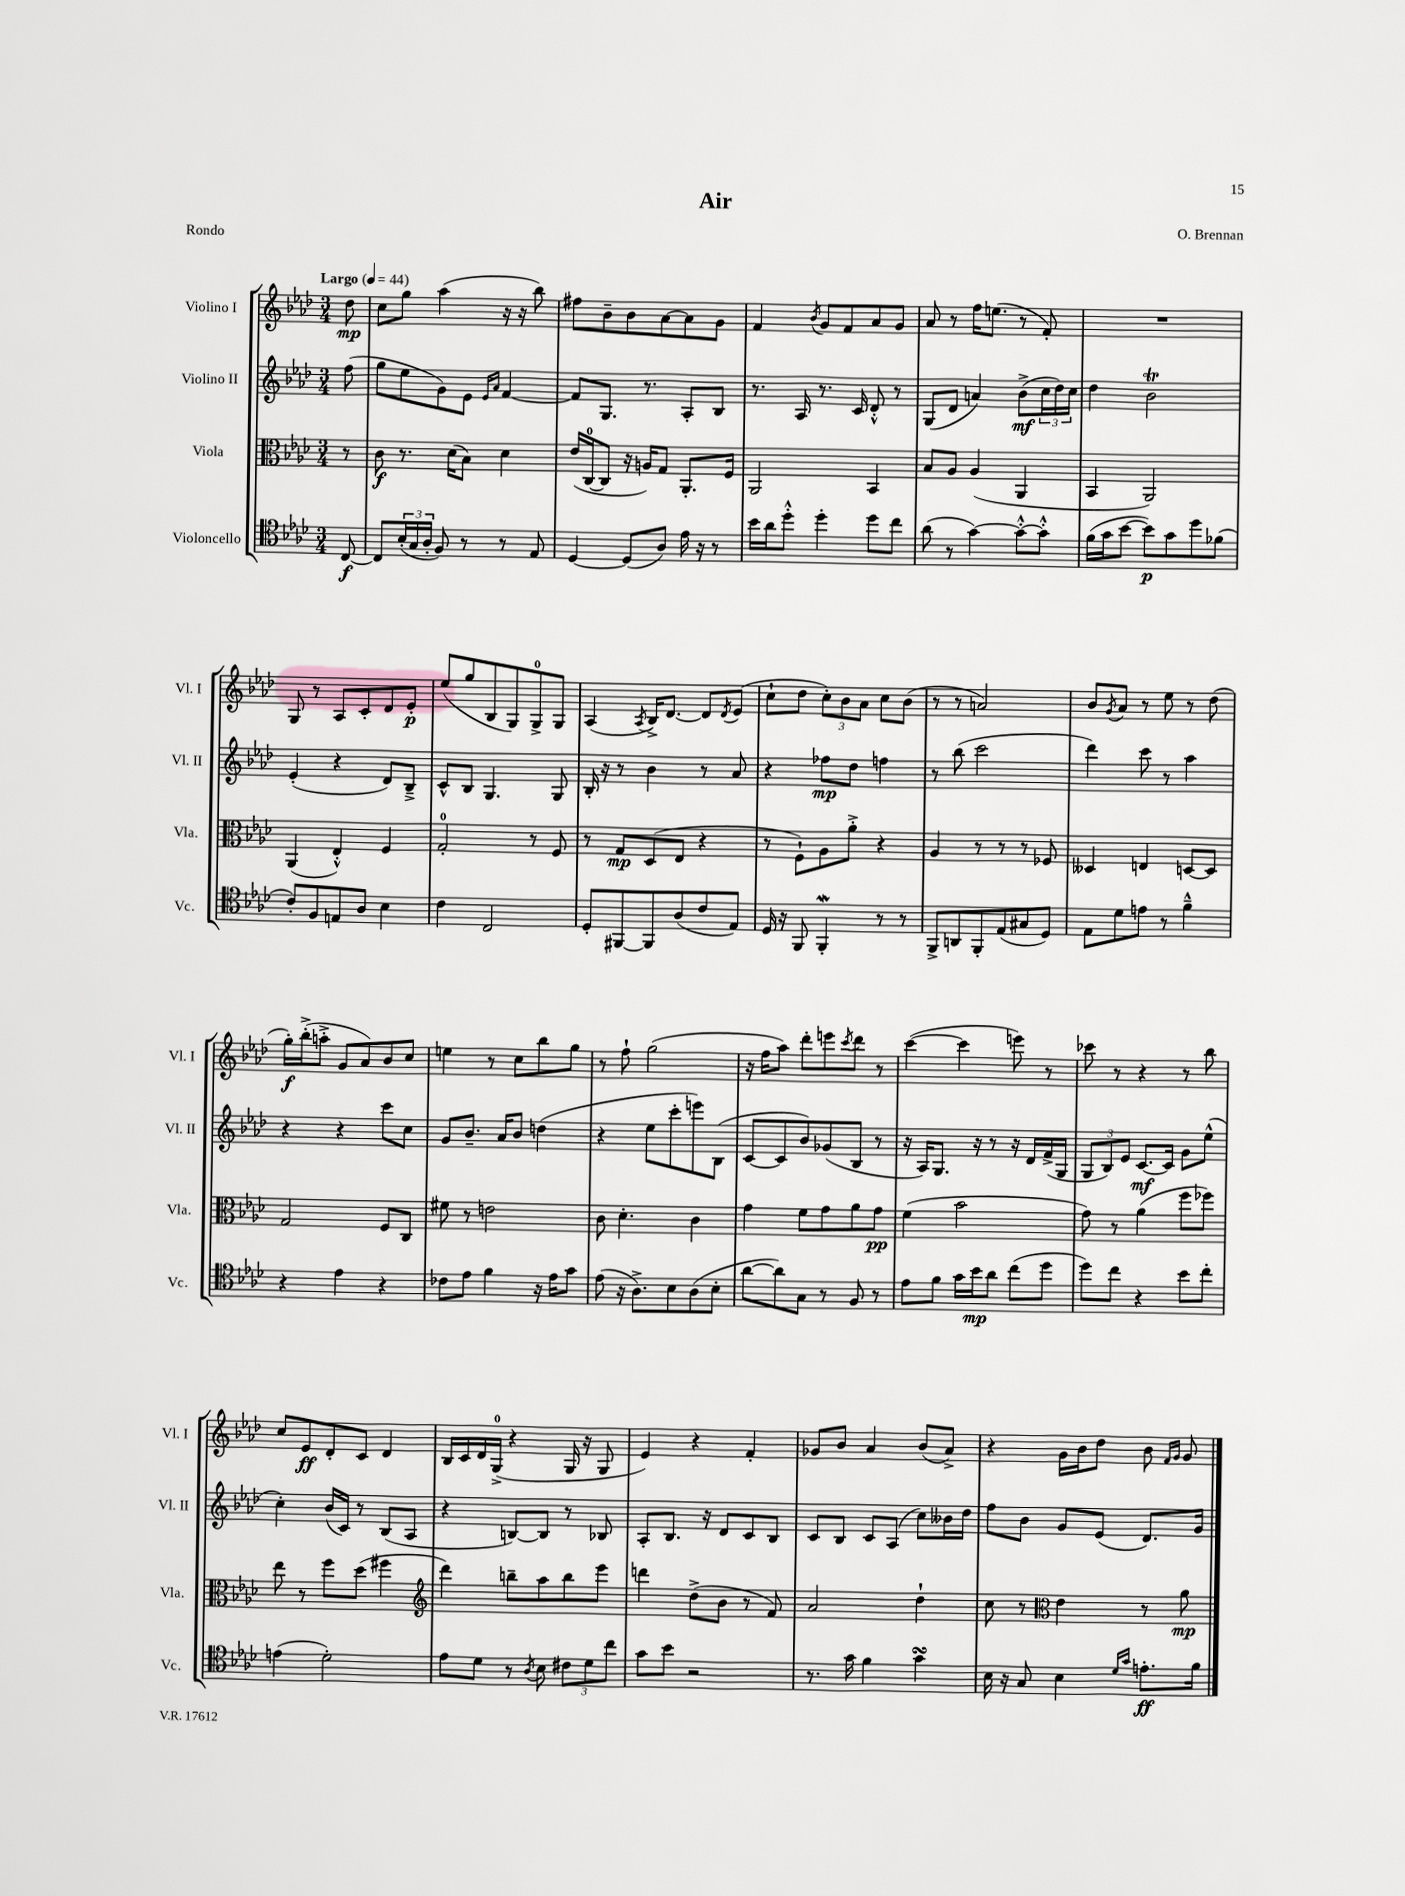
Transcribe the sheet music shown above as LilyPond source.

\header { title = "Air" composer = "O. Brennan" piece = "Rondo" }
<<
\new StaffGroup <<
\new Staff = "s0" \with { instrumentName = "Violino I" shortInstrumentName = "Vl. I" } {
    \clef treble \key aes \major \numericTimeSignature \time 3/4 \partial 8 \tempo "Largo" 4 = 44
    des''8\mp |
    c''8 g''8 aes''4( r16 r16 bes''8) |
    fis''8 bes'8-- bes'8 aes'8~ aes'8 g'8 |
    f'4 \acciaccatura { bes'8 } g'8 f'8 aes'8 g'8 |
    aes'8 r8 f''16 e''8.( r8 f'8-.) |
    R2. |
    g8 r8 aes8 c'8-. des'8 ees'8-.\p |
    ees''8( g''8 bes8 g8) g8-0-> g8 |
    aes4( \acciaccatura { aes8 } bes16->) des'8.~ des'8 \acciaccatura { des'8 } ees'8( |
    c''8-! des''8 \tuplet 3/2 { c''8-.) bes'8 aes'8 } c''8 bes'8( |
    r8 r8 a'2) |
    bes'8 \acciaccatura { g'8 } aes'8 r8 ees''8 r8 des''8( |
    g''16-.\f) bes''16-.->( a''8-.-> g'8 aes'8) bes'8 c''8 |
    e''4 r8 c''8 bes''8 g''8 |
    r8 f''8-! g''2( |
    r16 f''16 aes''8) des'''8-. e'''8 \acciaccatura { c'''8 } des'''8 r8 |
    c'''4~( c'''4 e'''8) r8 |
    ces'''8 r8 r4 r8 bes''8 |
    c''8 ees'8\ff des'8-. c'8 des'4 |
    bes16 c'16 des'16 g16-0->( r4 g16 r16 g8 |
    ees'4) r4 f'4-. |
    ges'8 bes'8 aes'4 bes'8( aes'8->) |
    r4 g'16 bes'16 des''8 bes'8 \grace { f'16 g'16 } g'8 \bar "|." |
}
\new Staff = "s1" \with { instrumentName = "Violino II" shortInstrumentName = "Vl. II" } {
    \clef treble \key aes \major \numericTimeSignature \time 3/4 \partial 8
    f''8( |
    g''8 ees''8 g'8) ees'8 \grace { ees'16 aes'16 } f'4~ |
    f'8 g8. r8. aes8-. bes8 |
    r8. aes16 r8. c'16 des'8-.-^ r8 |
    g8( des'8 a'4) bes'8->\mf( \tuplet 3/2 { c''16 des''16) c''16 } |
    des''4 bes'2\trill |
    ees'4-.( r4 des'8) bes8---> |
    c'8-^ bes8 g4. g8 |
    bes16-. r16 r8 bes'4 r8 aes'8 |
    r4 fes''8\mp des''8 f''4 |
    r8 bes''8( c'''2 |
    des'''4) c'''8 r8 aes''4 |
    r4 r4 c'''8 c''8 |
    g'8 bes'8.-- aes'16 bes'8 d''4( |
    r4 ees''8 c'''8-. e'''8) bes8( |
    c'8~ c'8 bes'8) ges'8( bes8 r8 |
    r16 aes16) g8. r16 r8 r16 des'16 f'16->( g16 |
    \tuplet 3/2 { g8 bes8) ees'8 } c'8.~\mf c'16 g'8 ees''8-^( |
    c''4-.) bes'16( c'16) r8 bes8( aes8 |
    r4 b8~) b8 r8 bes8 |
    aes8-. bes8. r16 des'8 c'8 bes8 |
    c'8 bes8 c'8 aes8( c''8) beses'16 des''16 |
    f''8 bes'8 g'8 ees'8( des'8.) g'16 \bar "|." |
}
\new Staff = "s2" \with { instrumentName = "Viola" shortInstrumentName = "Vla." } {
    \clef alto \key aes \major \numericTimeSignature \time 3/4 \partial 8
    r8 |
    c'8\f r8. des'16( bes8) des'4 |
    ees'16( c16-0~ c8 r16 a16) g8 aes,8.-. f16 |
    aes,2 bes,4 |
    bes8 aes8 aes4( aes,4 |
    bes,4 aes,2) |
    aes,4( ees4-.-^) f4 |
    g2-0-. r8 f8 |
    r8 g8\mp des8( ees8 r4 |
    r8 f8-!) aes8 aes'8-.-> r4 |
    aes4 r8 r8 r8 fes8 |
    deses4 e4 d8~ d8 |
    g2 f8 c8 |
    fis'8 r8 e'2 |
    c'8 des'4.-. c'4 |
    g'4 f'8 g'8 aes'8 g'8\pp |
    f'4( bes'2 |
    g'8) r8 aes'4( f''8 fes''8) |
    ees''8 r8 f''8 des''8( fis''4 |
    \clef treble des'''4) b''8-- aes''8 b''8 ees'''8 |
    d'''4 des''8->( bes'8 r8 f'8) |
    aes'2 des''4-! |
    c''8 r8 \clef alto ees'4 r8 aes'8\mp \bar "|." |
}
\new Staff = "s3" \with { instrumentName = "Violoncello" shortInstrumentName = "Vc." } {
    \clef tenor \key aes \major \numericTimeSignature \time 3/4 \partial 8
    c8~\f |
    c8 \tuplet 3/2 { bes16-.( g16 aes16-. } f8) r8 r8 ees8 |
    des4~ des8( aes8) ees'16 r16 r8 |
    bes'16 aes'16 des''8-.-^ des''4-. des''8 c''8 |
    aes'8( r8 g'4~) g'8~-.-^ g'8-.-^ |
    f'16( g'16 bes'8~ bes'8\p) g'8 des''8 fes'8( |
    c'8-.) f8 e8 aes8 bes4 |
    c'4 c2 |
    des8-. fis,8~ fis,8 aes8( c'8 ees8) |
    des16 r16 f,8 f,4-.\mordent r8 r8 |
    f,8-> a,8 f,8-. ees8( gis8 des8) |
    ees8 des'8 e'8 r8 f'4---^ |
    r4 ees'4 r4 |
    ces'8 ees'8 f'4 r16 ees'16 g'8 |
    ees'8( r16 aes8.->) bes8 aes8( bes8-. |
    aes'8~ aes'8) g8 r8 f8 r8 |
    ees'8 f'8 g'16 bes'16\mp aes'8 c''8( des''8 |
    des''8) c''8 r4 bes'8 c''8-. |
    e'4( des'2-.) |
    ees'8 des'8 r8 \acciaccatura { aes8 } bes8 \tuplet 3/2 { cis'8 des'8 c''8 } |
    g'8 bes'8 r2 |
    r8. g'16 f'4 g'4\turn |
    bes16 r16 g8 bes4 \grace { des'16 g'16 } e'8.-.\ff f'16 \bar "|." |
}
>>
>>
\layout { \context { \Score \remove "Bar_number_engraver" } }
